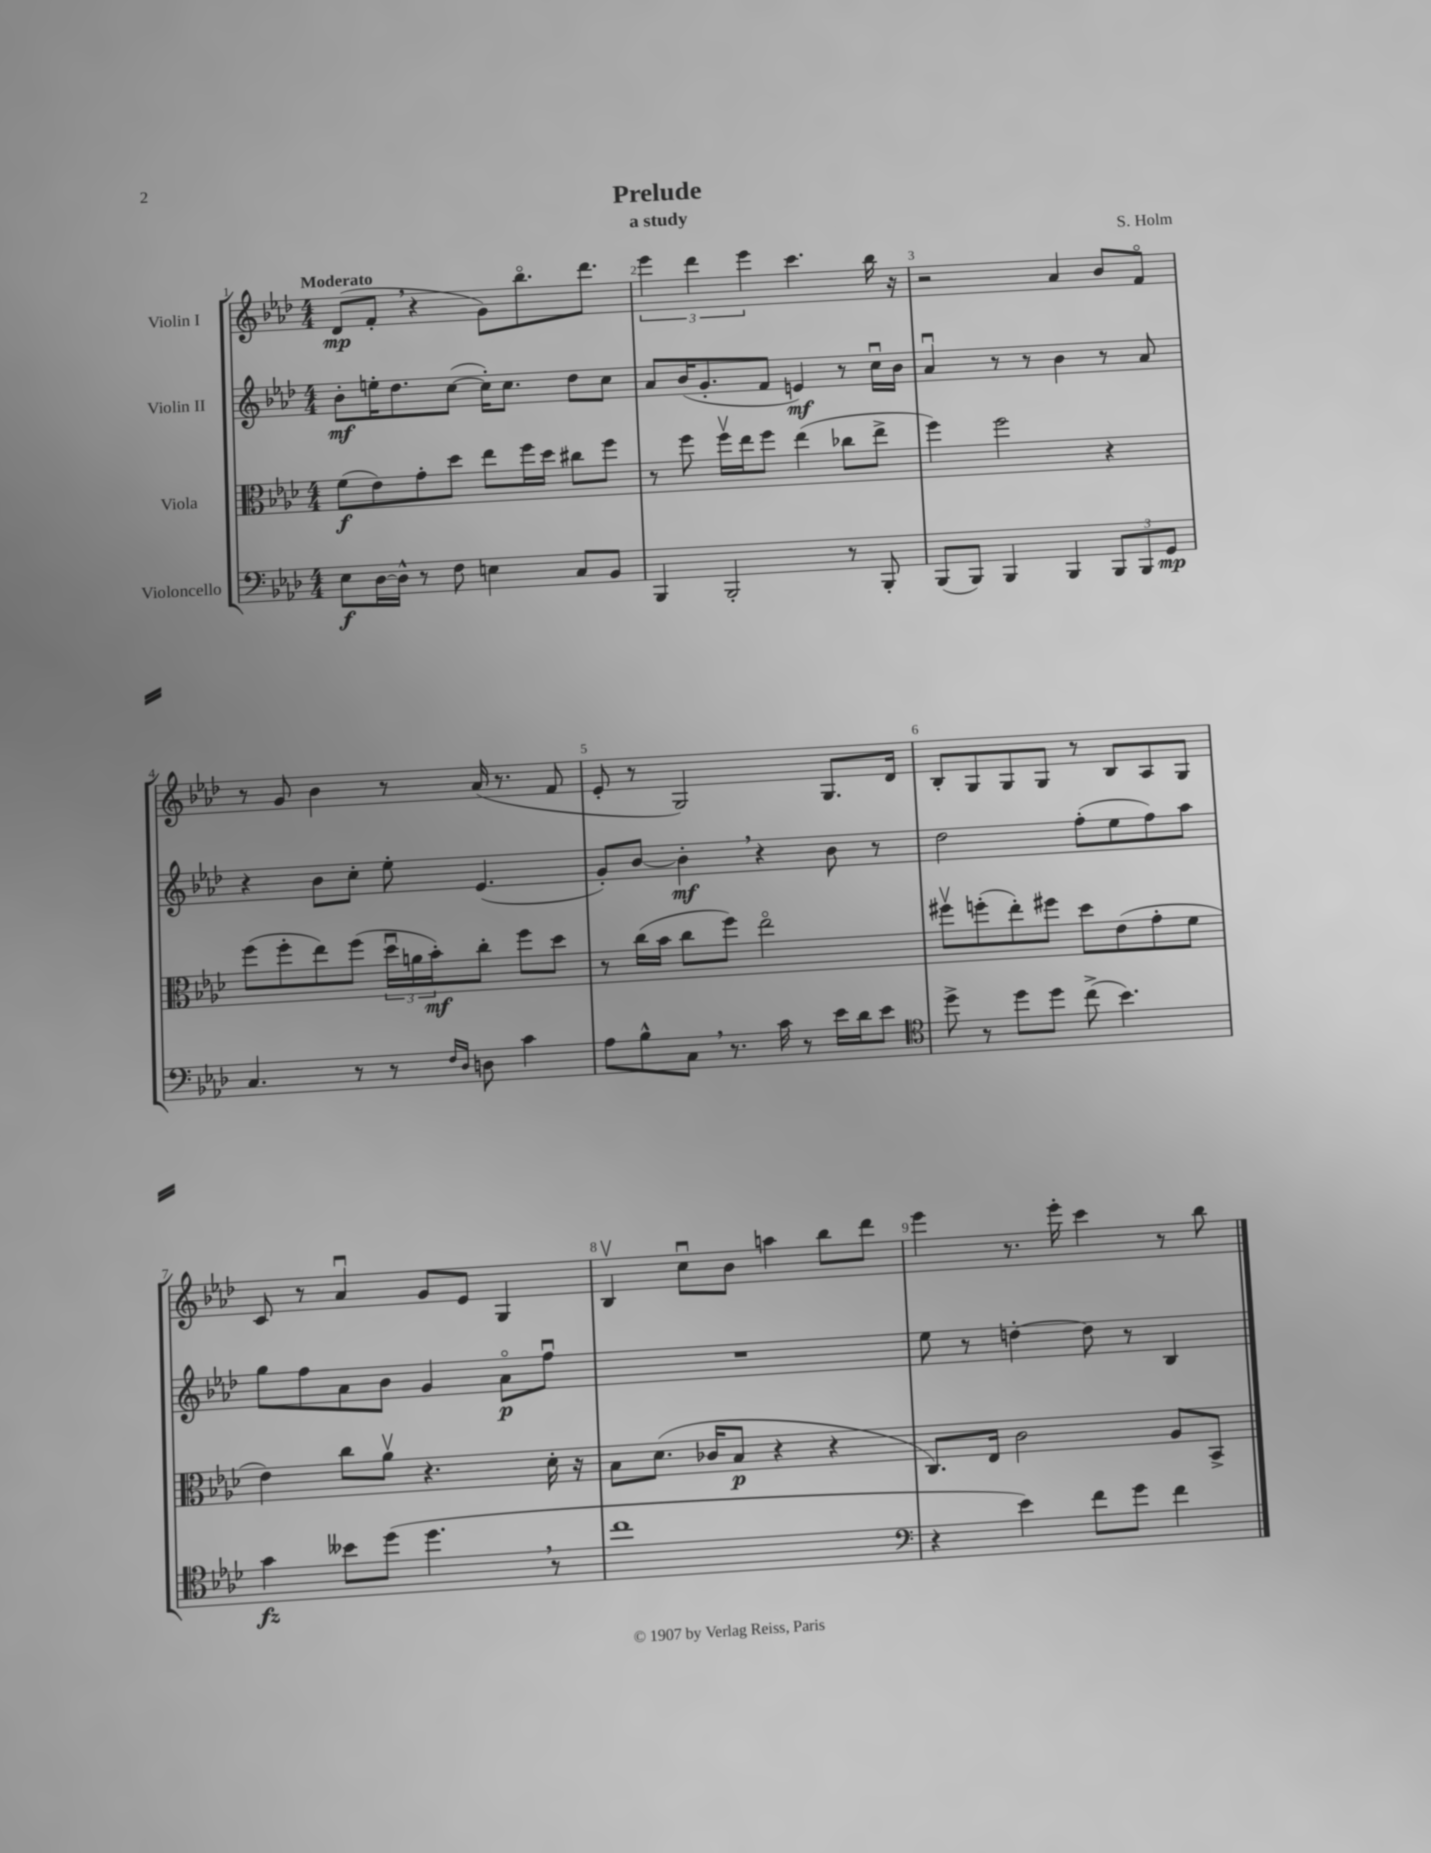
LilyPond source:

\header { title = "Prelude" composer = "S. Holm" subtitle = "a study" }
<<
\new StaffGroup <<
\new Staff = "s0" \with { instrumentName = "Violin I" } {
    \clef treble \key aes \major \numericTimeSignature \time 4/4 \tempo "Moderato"
    des'8\mp( f'8-. \breathe r4 g'8) bes''8.\flageolet des'''8. |
    \tuplet 3/2 { ees'''4 des'''4 ees'''4 } c'''4. bes''16 r16 |
    r2 aes'4 bes'8 f'8\flageolet |
    r8 g'8 bes'4 r8 aes'16( r8. f'8 |
    ees'8-. r8 g2) g8. des'16 |
    bes8-. g8 g8 g8 r8 bes8 aes8 g8 |
    c'8 r8 aes'4\downbow g'8 ees'8 g4 |
    bes4\upbow c''8\downbow bes'8 a''4 bes''8 des'''8 |
    ees'''4 r8. ees'''16-. c'''4 r8 bes''8 \bar "|." |
}
\new Staff = "s1" \with { instrumentName = "Violin II" } {
    \clef treble \key aes \major \numericTimeSignature \time 4/4
    bes'8-.\mf e''16-. des''8. c''8~( c''16-.) c''8. des''8 c''8 |
    aes'8 bes'16( g'8.-. f'8 e'4\mf) r8 c''16\downbow bes'16 |
    aes'4\downbow r8 r8 bes'4 r8 aes'8 |
    r4 bes'8 c''8-. ees''8-. ees'4.( |
    g'8-.) bes'8~ bes'4-.\mf \breathe r4 bes'8 r8 |
    des''2 f''8-.( ees''8 f''8) aes''8 |
    g''8 f''8 aes'8 bes'8 g'4 aes'8\flageolet\p f''8\downbow |
    R1 |
    ees''8 r8 d''4~-. d''8 r8 bes4 \bar "|." |
}
\new Staff = "s2" \with { instrumentName = "Viola" } {
    \clef alto \key aes \major \numericTimeSignature \time 4/4
    f'8\f( ees'8) g'8-. des''8 ees''8 f''16 des''16 cis''8 f''8 |
    r8 f''8 f''16\upbow ees''16 f''8 ees''4( ces''8 ees''8-> |
    f''4) f''2 r4 |
    f''8( f''8-. ees''8) f''8( \tuplet 3/2 { des''16\downbow a'16 bes'16-.\mf) } c''8-. f''8 des''8 |
    r8 c''16( bes'16 c''8 f''8) ees''2\flageolet |
    fis''8\upbow f''8-.( ees''8-.) fis''8 des''8 ees'8( g'8-. f'8 |
    ees'4) c''8 aes'8\upbow r4. des'16-. r16 |
    bes8 des'8.( ces'16 bes8\p r4 r4 |
    c8.) ees16 c'2 aes8 bes,8-> \bar "|." |
}
\new Staff = "s3" \with { instrumentName = "Violoncello" } {
    \clef bass \key aes \major \numericTimeSignature \time 4/4
    ees8\f des16~ des16-^ r8 f8 e4 c8 bes,8 |
    bes,,4 bes,,2-. r8 bes,,8-. |
    bes,,8( bes,,8) bes,,4 bes,,4 \tuplet 3/2 { bes,,8 bes,,8 g,8\mp } |
    c4. r8 r8 \grace { f16 des16 } d8 c'4 |
    aes8 bes8-^ c8 \breathe r8. c'16 r8 ees'16 des'16 ees'8 |
    \clef tenor des''8-> r8 des''8 des''8 c''8->( bes'4.) |
    g'4\fz beses'8 des''8( des''4. \breathe r8 |
    c''1 |
    \clef bass r4 ees'4) f'8 g'8 f'4 \bar "|." |
}
>>
>>
\layout { \context { \Score \override BarNumber.break-visibility = ##(#f #t #t) barNumberVisibility = #all-bar-numbers-visible } }
